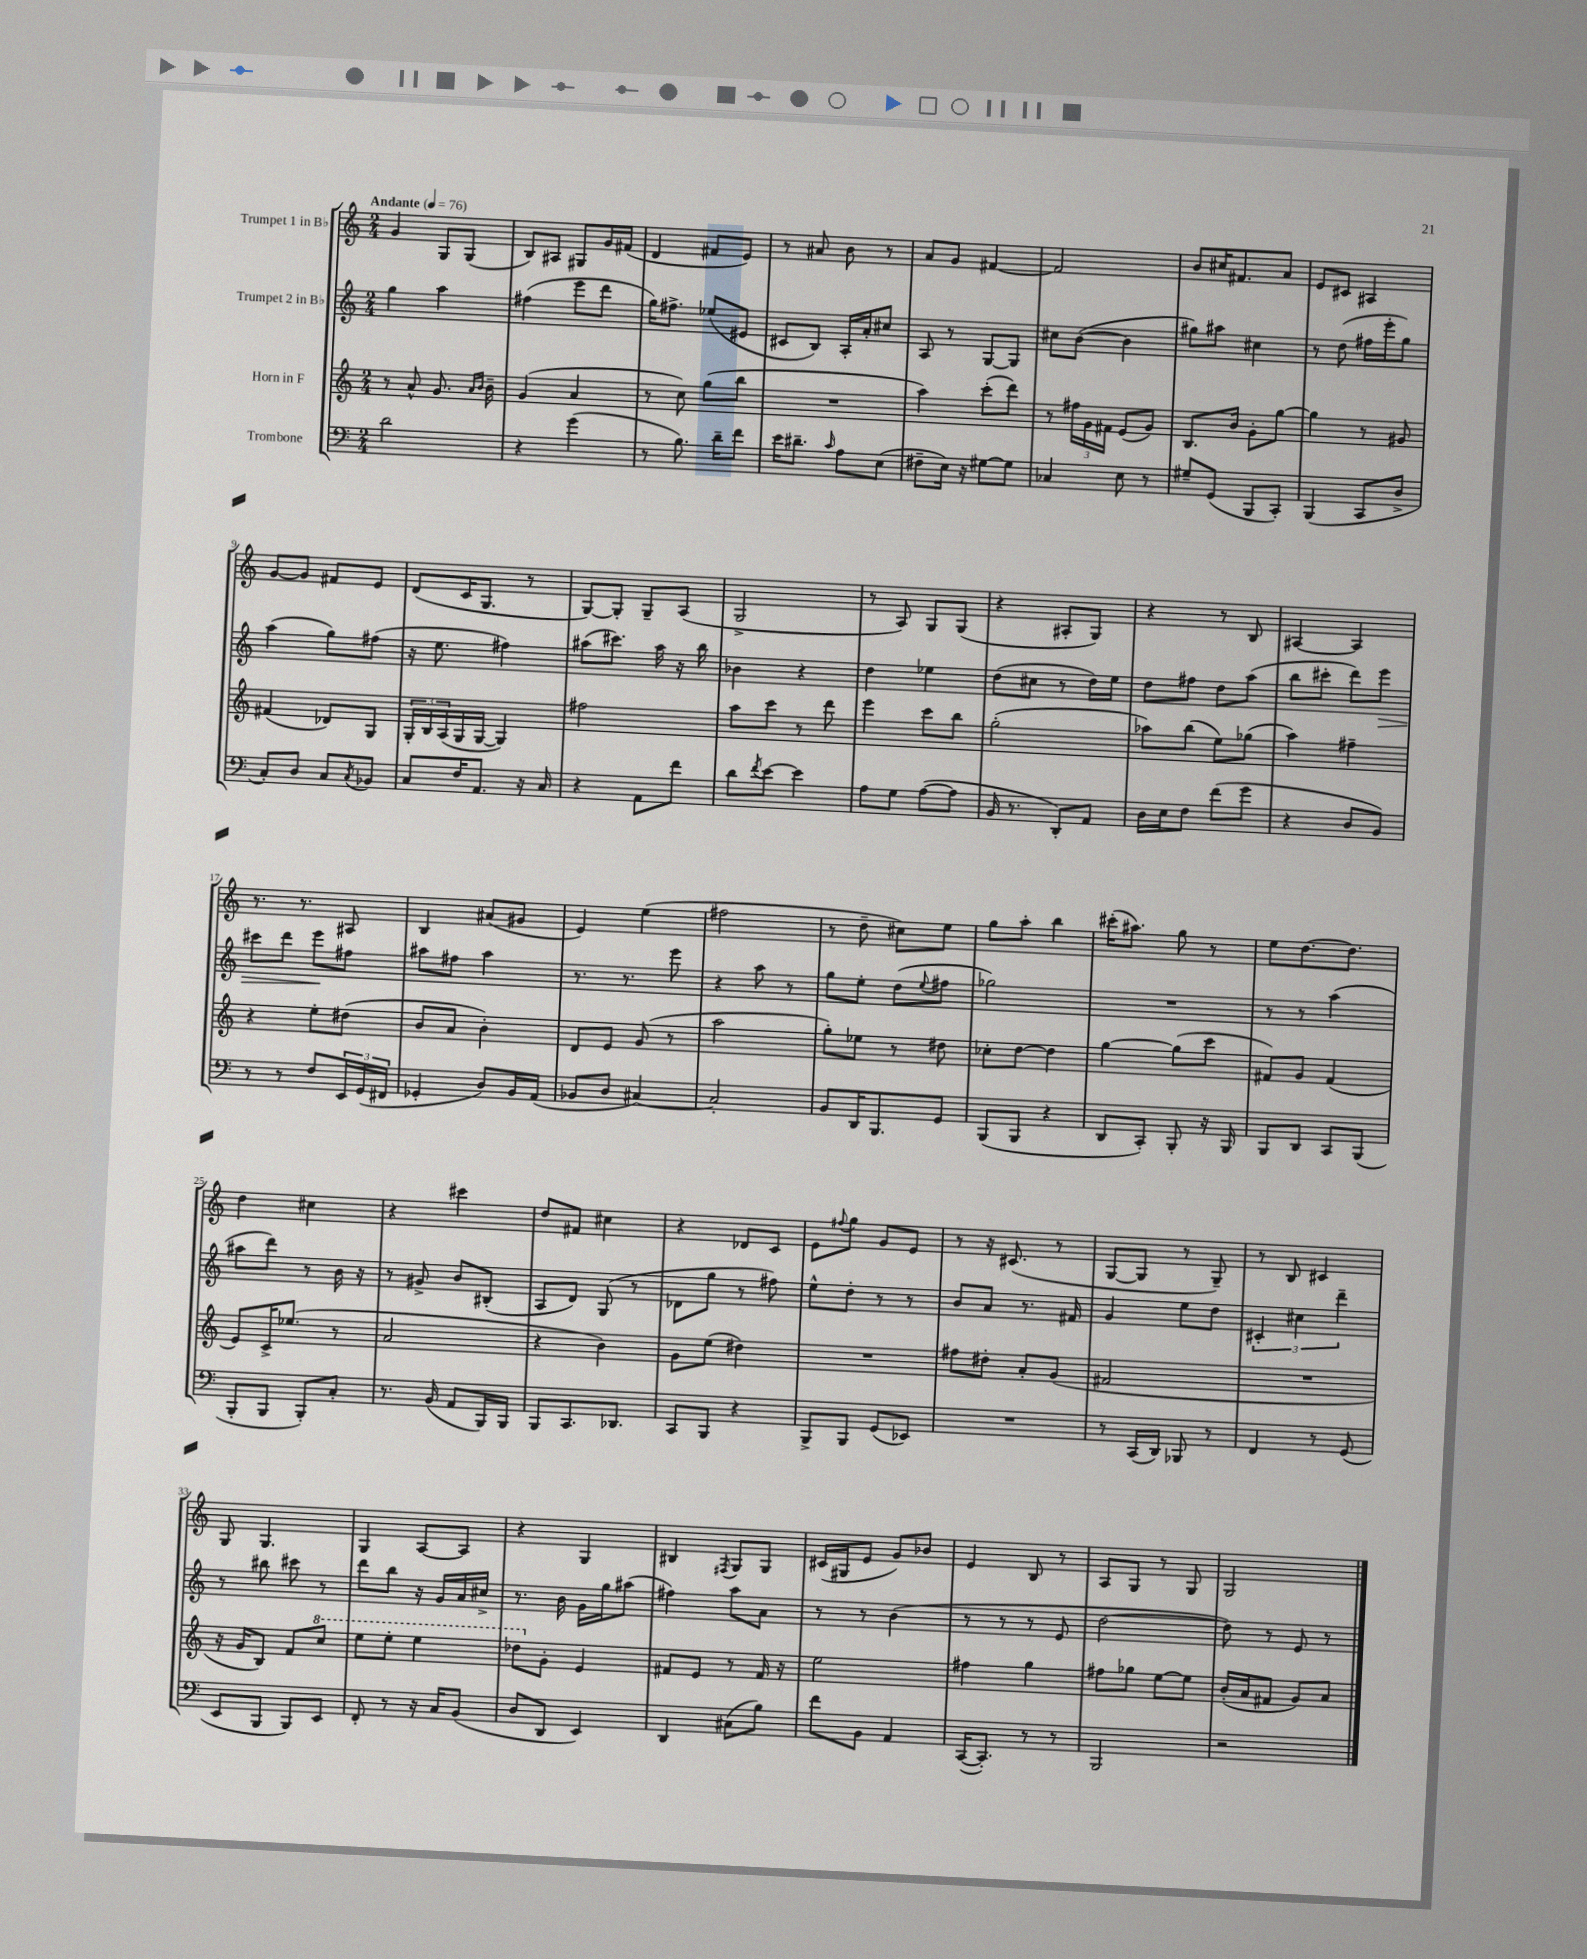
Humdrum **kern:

**kern	**kern	**kern	**kern
*staff4	*staff3	*staff2	*staff1
*clefF4	*clefG2	*clefG2	*clefG2
*k[]	*k[]	*k[]	*k[]
*M2/4	*M2/4	*M2/4	*M2/4
*MM76	*MM76	*MM76	*MM76
2d	8r	4gg	4g
.	8a^^	.	.
.	8.g	4aa	8G
.	.	.	(8G
.	16qqa	.	.
.	16qqb	.	.
.	16b~	.	.
=	=	=	=
4r	(4g	(4ff#	8B)
.	.	.	8A#
(4g	4a	8eee	8G#
.	.	8ddd	16g
.	.	.	(16f#
=	=	=	=
8r	8r	16gg)	4d
.	.	8.ff#^	.
8.B)	8cc)	.	.
.	(8gg	(8ee-	8f#
16d~	.	.	.
8f	8bb	8e#	8e)
=	=	=	=
16e	2r	8c#	8r
8.d#~	.	.	.
.	.	8B)	8a#
16qqc	.	.	.
8A	.	16A'	8b
.	.	16a'	.
(8E	.	8cc#	8r
=	=	=	=
8F#~	4aa)	8A	8a
16E)	.	8r	8g
16r	.	.	.
[8G#	(8ccc'	[8G	[4f#
8G#]	8ddd)	8G]	.
=	=	=	=
4C-	8r	8cc#	2f#]
.	24ff#	([8b	.
.	24g	.	.
.	24f#	.	.
8E	(8e	4b]	.
8r	8g)	.	.
=	=	=	=
8G#~	8.B	8gg#)	8b
(8GG	.	8aa#	16cc#
.	16b	.	8.f#
8BBB	8g'	4cc#	.
8CC')	[8gg	.	8a
=	=	=	=
(4BBB	4gg]	8r	8e
.	.	(8dd	8c#
8CC	8r	16ff#	4A#
.	.	16eee'	.
8D^	8g#	8gg)	.
=	=	=	=
8C')	(4f#	(4aa	[8g
8D	.	.	8g]
8C	8d-)	8gg)	8f#
8qC	.	.	.
8BB-	8G	(8ff#	8e
=	=	=	=
8C	24G'	16r	(8d
.	24B	.	.
.	.	8.ee	.
.	(24A	.	.
16F	16G	.	16c
8.AA	[16G	.	8.G
.	4G])	4ff#)	.
16r	.	.	8r
16C	.	.	.
=	=	=	=
4r	2ff#	(8aa#	[8G)
.	.	8.ccc#)	8G']
8AA	.	.	8G~
.	.	16aa#	.
8f	.	16r	(8A
.	.	16bb	.
=	=	=	=
8d	8aa	4b-	2G^
8qf	.	.	.
[8e	8ccc	.	.
4e]	8r	4r	.
.	8ddd	.	.
=	=	=	=
8A	4eee	4dd	8r
8G	.	.	8A)
([8A	8ccc	4ee-	8G
8A]	8bb	.	(8G
=	=	=	=
16BB	(2gg'	(8dd	4r
8.r	.	.	.
.	.	8cc#	.
8DD')	.	8r	8A#'
8AA	.	16dd)	8G)
.	.	16ee	.
=	=	=	=
16D	8aa-)	8dd	4r
16E	.	.	.
8F	(8bb	8ff#	.
(8f	8ee)	8dd	8r
8g	(8gg-	(8aa	8B
=	=	=	=
4r	4aa)	8bb	[4A#
.	.	8ccc#'	.
8D	4ff#~	8ddd)	4A#]
8BB)	.	8eee	.
=	=	=	=
8r	4r	8ccc#	8.r
8r	.	8ddd	.
.	.	.	8.r
8F	8ee'	8eee	.
24EE	(8dd#	8ff#	8A#
(24GG	.	.	.
24FF#	.	.	.
=	=	=	=
4GG-'	8b	8aa#	4B
.	8a	8ff#	.
8D)	4b')	4aa#	(8a#
16BB	.	.	8g#
(16AA	.	.	.
=	=	=	=
8BB-	8d	8.r	4e)
8D	8e	.	.
.	.	8.r	.
[4C#)	(8g	.	(4ee
.	8r	8eee	.
=	=	=	=
2C#']	2aa	4r	2ff#
.	.	8aa	.
.	.	8r	.
=	=	=	=
8BB	8gg')	8gg	8r
16DD	8ee-	8ee'	8dd~
8.BBB	.	.	.
.	8r	(8dd	8cc#)
.	.	8qqee	.
8GG	8dd#	8ff#	8ee
=	=	=	=
(8BBB	8cc-'	2gg-)	8gg
8BBB	[8dd	.	8aa'
4r	4dd]	.	4bb
=	=	=	=
8DD	[4gg	2r	(16ccc#'
.	.	.	8.aa#)
8CC')	.	.	.
8BBB'	(8gg]	.	8gg
16r	8ccc	.	8r
16BBB	.	.	.
=	=	=	=
8BBB	8f#)	8r	8ee
8DD	8g	8r	[8.dd
8CC	(4f#	(4aa	.
.	.	.	8.dd]
(8BBB	.	.	.
=	=	=	=
8BBB'	8e)	8aa#	4dd
8BBB	16c^	8ddd)	.
.	(8.ee-	.	.
8BBB')	.	8r	4cc#
8C'	8r	16b	.
.	.	16r	.
=	=	=	=
8.r	2a	8r	4r
.	.	8g#^	.
(16BB	.	.	.
8AA	.	8b	4ccc#
16BBB)	.	(8B#'	.
16BBB	.	.	.
=	=	=	=
8BBB	4r	8A	8dd
8.CC	.	8d)	8f#
.	4b)	(8G	4cc#
8.DD-	.	.	.
.	.	8r	.
=	=	=	=
8CC	8g	8d-	4r
8BBB	(8ee	8gg	.
4r	4dd#)	8r	8d-
.	.	8ff#)	8c
=	=	=	=
8BBB^	2r	8ee^^	8e
.	.	.	8qqff#
8BBB	.	8dd'	8gg
(8GG	.	8r	8g
8EE-)	.	8r	8e
=	=	=	=
2r	8ff#	8b	8r
.	8dd#'	8a	16r
.	.	.	(8.c#
.	8a'	8.r	.
.	(8g	.	8r
.	.	16f#	.
=	=	=	=
8r	2f#	4g	[8G
(16CC	.	.	8G]
16DD)	.	.	.
8BBB-	.	8ee	8r
8r	.	8dd	8G~)
=	=	=	=
4FF	2r	6c#'	8r
.	.	.	8B
.	.	6cc#	.
8r	.	.	4c#
.	.	6ddd~	.
(8GG	.	.	.
=	=	=	=
8EE	16r	8r	8G
.	16g	.	.
8BBB	8B)	8bb#	4.G
8BBB)	8f	8ccc#	.
8EE	8ccc	8r	.
=	=	=	=
8FF'	8eee	8ddd	4G
8r	8eee'	8bb	.
16r	4eee	16r	[8A
16C	.	16g	.
(8BB	.	16a	8A]
.	.	16cc#^	.
=	=	=	=
8D	8ddd-	8.r	4r
8DD	8g'	.	.
.	.	16b	.
4EE)	4e	16g	4G
.	.	16gg	.
.	.	(8aa#	.
=	=	=	=
4DD	8f#	4ff#)	4B#
.	8e	.	.
.	.	.	8qF#
(8C#	8r	8aa	8G
8B)	16f#	8a	8G
.	16r	.	.
=	=	=	=
8f	2ee	8r	(16c#
.	.	.	16G#
8BB	.	8r	8e
4AA	.	(4b	8g)
.	.	.	8b-
=	=	=	=
([16CC	4ff#	8r	4e
8.CC'])	.	.	.
.	.	8r	.
8r	4gg	8r	8B
8r	.	8e	8r
=	=	=	=
2BBB	8ff#	[2dd	8A
.	8gg-	.	8G
.	[8ee	.	8r
.	8ee]	.	8G
=	=	=	=
2r	(16b'	8dd])	2G
.	16a	.	.
.	8f#	8r	.
.	8g)	8e	.
.	8a	8r	.
==	==	==	==
*-	*-	*-	*-
